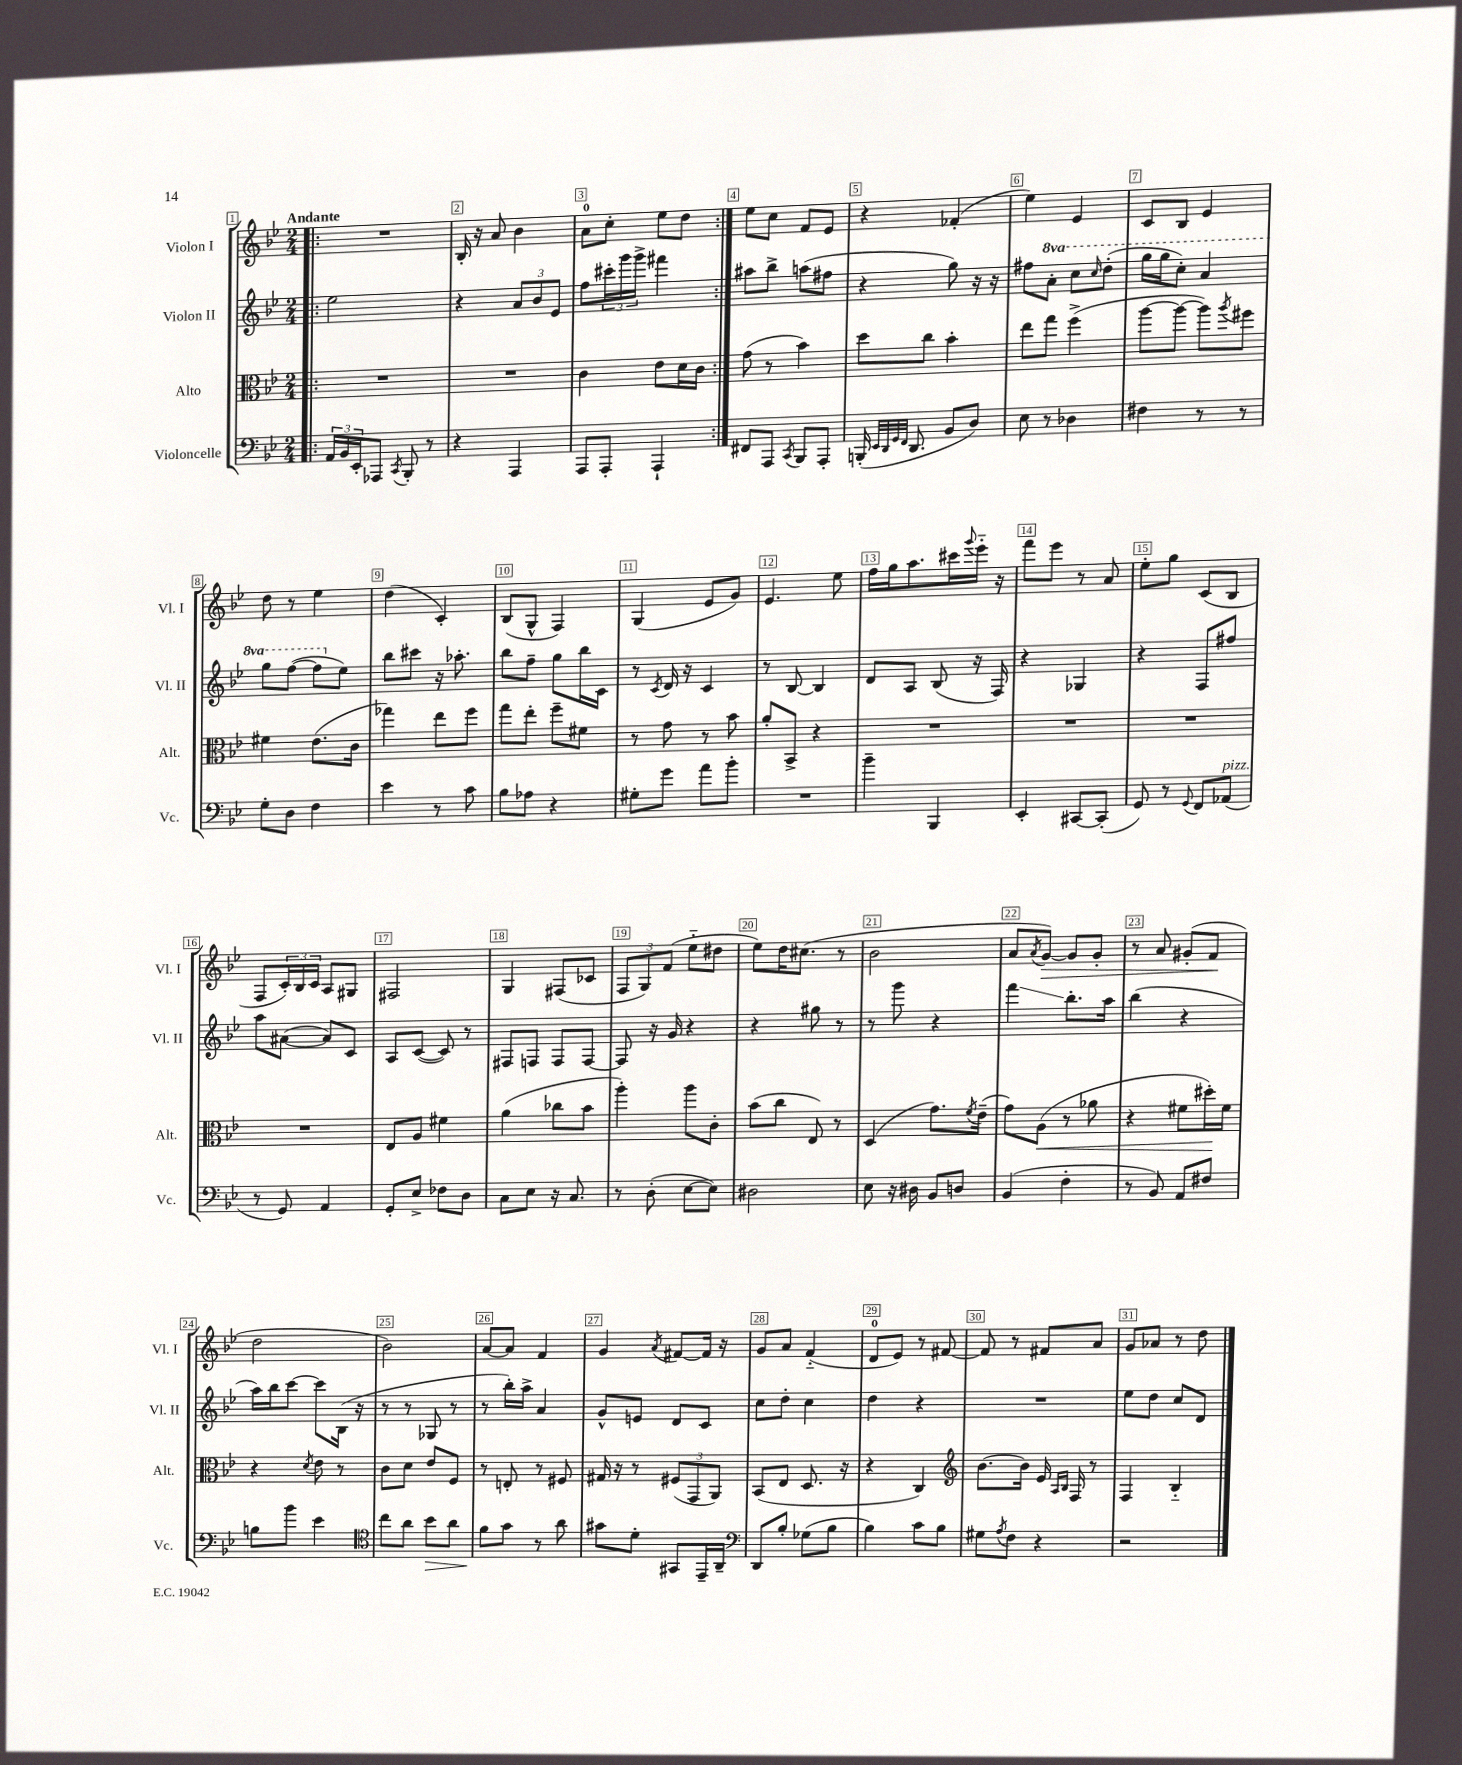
<<
\new StaffGroup <<
\new Staff = "s0" \with { instrumentName = "Violon I" shortInstrumentName = "Vl. I" } {
    \clef treble \key bes \major \numericTimeSignature \time 2/4 \tempo "Andante"
    \repeat volta 2 { \bar ".|:" R2 |
    bes16-. r16 a'8 bes'4 |
    a'8-0 c''8-. ees''8 d''8 | }
    ees''8 c''8 f'8 ees'8 |
    r4 fes'4-.( |
    ees''4) ees'4 |
    c'8 bes8 ees'4 |
    d''8 r8 ees''4 |
    d''4( c'4-.) |
    bes8( g8-^ f4) |
    g4( ees'8 g'8) |
    ees'4. ees''8 |
    f''16 g''16 a''8. cis'''16 \appoggiatura { g'''8 } ees'''16-_ r16 |
    f'''8 ees'''8 r8 a'8 |
    ees''8-. g''8 c'8( bes8 |
    f8 \tuplet 3/2 { c'16-.) bes16 c'16 } a8 gis8 |
    fis2 |
    g4 fis8( ces'8 |
    \tuplet 3/2 { f8 g8) f'8( } ees''8-_ dis''8 |
    ees''8) d''16 cis''8.( r8 |
    bes'2 |
    a'8 \acciaccatura { a'8 } g'8~\>) g'8 g'8-. |
    r8 a'8 gis'8-.( f'8\! |
    d''2 |
    bes'2) |
    a'8~ a'8 f'4 |
    g'4 \acciaccatura { a'8 } fis'8~ fis'16 r16 |
    g'8 a'8 f'4-_( |
    d'8-0 ees'8) r8 fis'8~ |
    fis'8 r8 fis'8 a'8 |
    g'8 aes'8 r8 d''8 \bar "|." |
}
\new Staff = "s1" \with { instrumentName = "Violon II" shortInstrumentName = "Vl. II" } {
    \clef treble \key bes \major \numericTimeSignature \time 2/4 \set Staff.ottavationMarkups = #ottavation-simple-ordinals
    \repeat volta 2 { \bar ".|:" ees''2 |
    r4 \tuplet 3/2 { a'8 bes'8 ees'8 } |
    f''8 \tuplet 3/2 { cis'''16-. g'''16 g'''16-> } fis'''4 | }
    ais''8 bes''8-> a''8( fis''8 |
    r4 g''8) r16 r16 |
    fis''8 \ottava #1 a''8-. c'''8 \grace { c'''16 } d'''8-.( |
    g'''16 g'''16 c'''8-.) a''4 |
    g'''8 f'''8~( f'''8 \ottava #0 ees''8) |
    bes''8 cis'''8 r16 aes''8.-. |
    bes''8 f''8-- g''8 bes''16 c'16 |
    r8 \acciaccatura { c'8 } d'16 r16 c'4 |
    r8 bes8~ bes4 |
    d'8 a8 bes8( r16 f16) |
    r4 ges4 |
    r4 f8 fis''8 |
    a''8 ais'8~( ais'8) c'8 |
    a8 c'8~( c'8) r8 |
    fis8 f8 f8 f8~ |
    f8 r16 g'16 r4 |
    r4 gis''8 r8 |
    r8 g'''8 r4 |
    f'''4\glissando bes''8.-. a''16 |
    bes''4( r4 |
    a''16) bes''16 c'''8~ c'''8 bes16( r16 |
    r8 r8 ges8 r8 |
    r8 bes''16-.) a''16-> a'4 |
    g'8-^ e'8 d'8 c'8 |
    c''8 d''8-. c''4 |
    d''4 r4 |
    R2 |
    ees''8 d''8 c''8 d'8 \bar "|." |
}
\new Staff = "s2" \with { instrumentName = "Alto" shortInstrumentName = "Alt." } {
    \clef alto \key bes \major \numericTimeSignature \time 2/4
    \repeat volta 2 { \bar ".|:" R2 |
    R2 |
    c'4 ees'8 d'16 c'16 | }
    g'8( r8 bes'4) |
    d''8 c''8 bes'4-. |
    ees''8 g''8 f''4->( |
    a''8~ a''8~ a''8) \acciaccatura { a''8 } fis''8 |
    fis'4 ees'8.( c'16 |
    ges''4) ees''8 f''8 |
    g''8 ees''8-. f''8-- fis'8 |
    r8 g'8 r8 bes'8 |
    a'8-. bes,8-> r4 |
    R2 |
    R2 |
    R2 |
    R2 |
    ees8 a8 fis'4 |
    a'4( ces''8 bes'8 |
    a''4-.) a''8 c'8-. |
    bes'8( c''8 ees8) r8 |
    d4( g'8.) \acciaccatura { f'8 } ees'16--( |
    g'8) a8\<( r8 aes'8 |
    r4 fis'8 dis''16-.\!) fis'16 |
    r4 \acciaccatura { d'8 } ees'8 r8 |
    c'8 d'8 ees'8 f8 |
    r8 e8-. r8 fis8 |
    gis16 r16 r8 \tuplet 3/2 { fis8( g,8 a,8) } |
    bes,8( ees8 d8. r16 |
    r4 c4) |
    \clef treble bes'8.~ bes'16 ees'16 \grace { a16 bes16 } f16 r8 |
    f4 bes4-_ \bar "|." |
}
\new Staff = "s3" \with { instrumentName = "Violoncelle" shortInstrumentName = "Vc." } {
    \clef bass \key bes \major \numericTimeSignature \time 2/4
    \repeat volta 2 { \bar ".|:" \tuplet 3/2 { a,16 bes,16 ees,16-. } aes,,8 \acciaccatura { c,8 } bes,,8-. r8 |
    r4 a,,4 |
    a,,8 a,,8-. a,,4-! | }
    fis,8 a,,8 \acciaccatura { c,8 } bes,,8 a,,8-. |
    b,,16-.( \grace { ees,32 d,32 g,32 f,32 } d,8. bes,8 d8) |
    ees8 r8 des4 |
    fis4 r8 r8 |
    g8-. d8 f4 |
    ees'4 r8 c'8 |
    bes8 aes8 r4 |
    gis8-. g'8 a'8 bes'8-. |
    R2 |
    bes'4-- bes,,4 |
    ees,4-. cis,8~ cis,8-.( |
    g,8) r8 \appoggiatura { g,8 } f,8 aes,8^\markup { \italic "pizz." }( |
    r8 g,8) a,4 |
    g,8-. ees8-> fes8 d8 |
    c8 ees8 r16 c8. |
    r8 d8-.( ees8~ ees8) |
    dis2 |
    ees8 r16 dis16 bes,8 d8 |
    bes,4( f4-. |
    r8 bes,8) a,8 fis8 |
    b8 bes'8 ees'4 |
    \clef tenor c''8 a'8 bes'8\> a'8 |
    f'8\! g'8 r8 a'8 |
    gis'8 d'8-. gis,8 ees,16-- a,16-- |
    \clef bass d,8 bes8-. ges8( bes8 |
    bes4) c'8 bes8 |
    gis8 \acciaccatura { a8 } f8 r4 |
    r2 \bar "|." |
}
>>
>>
\layout { \context { \Score \override BarNumber.break-visibility = ##(#f #t #t) barNumberVisibility = #all-bar-numbers-visible \override BarNumber.stencil = #(make-stencil-boxer 0.1 0.3 ly:text-interface::print) } }
